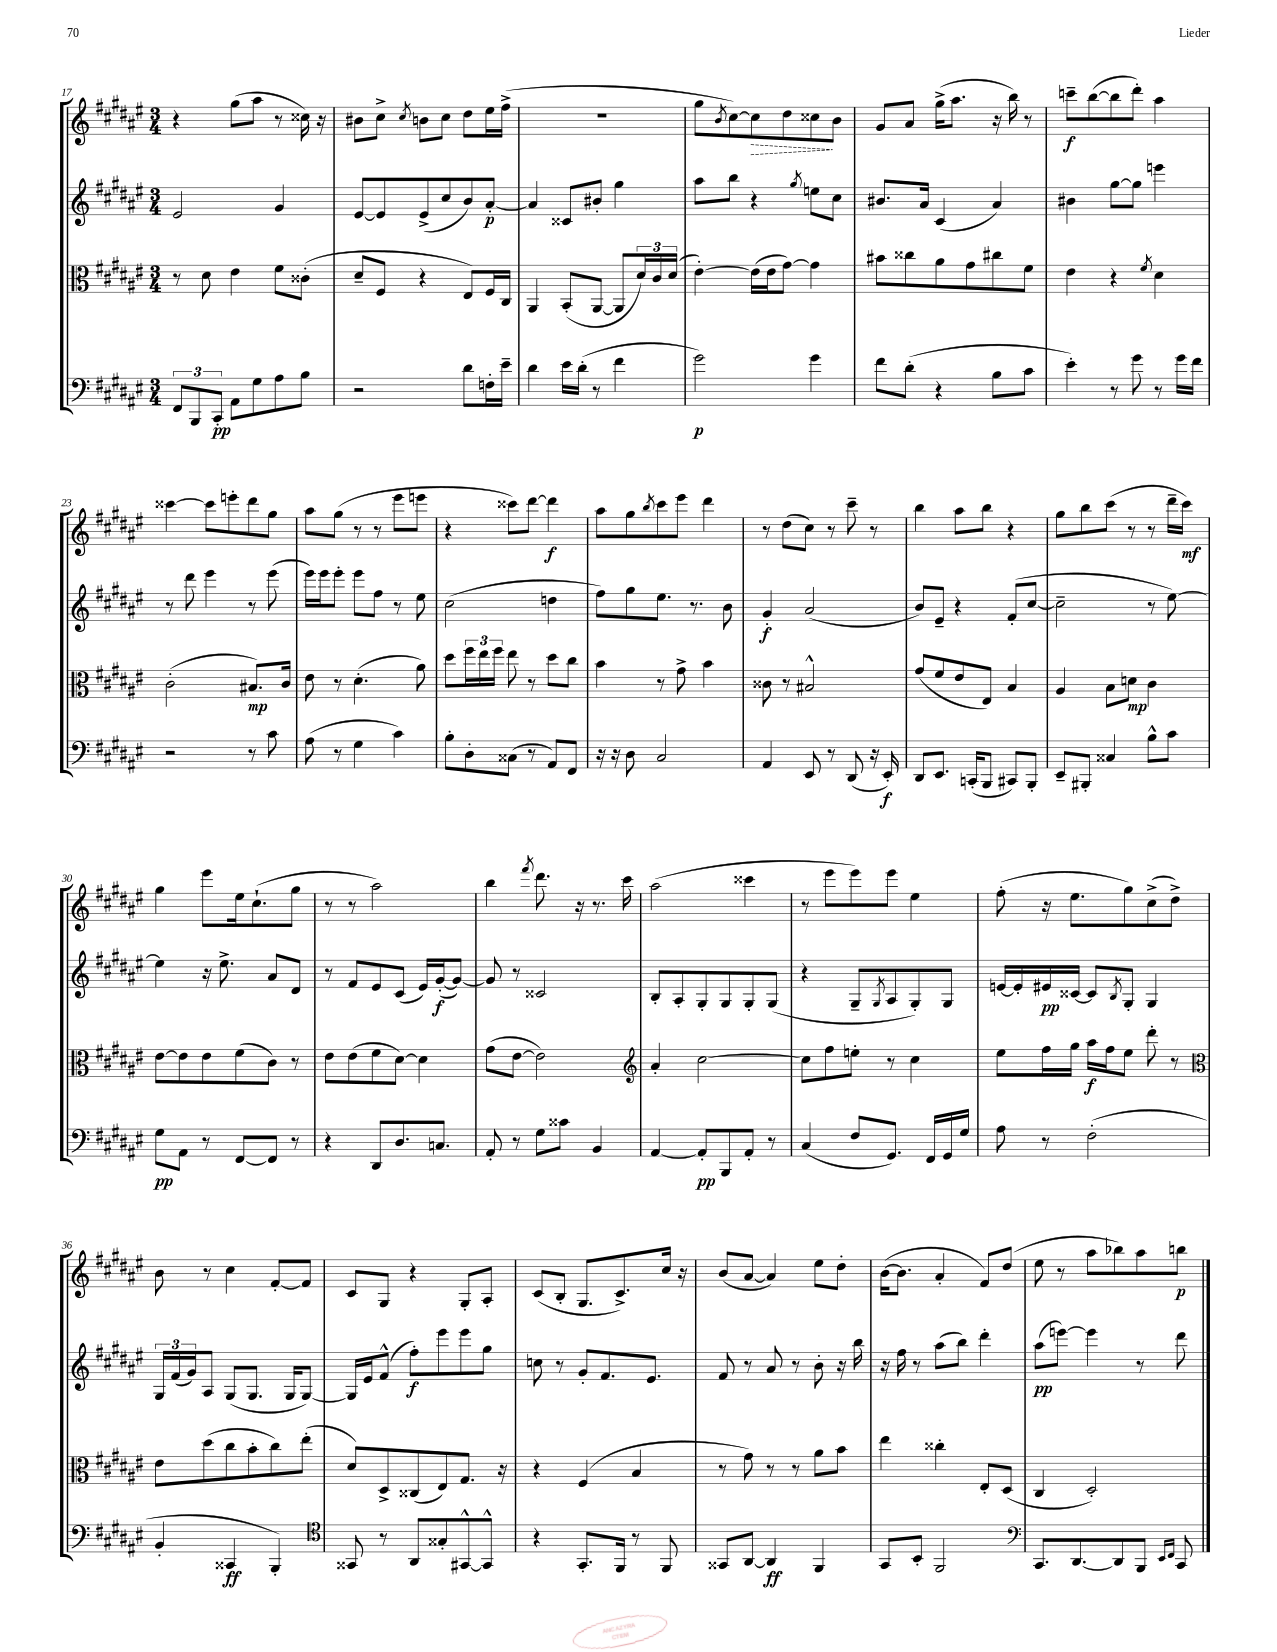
<<
\new StaffGroup <<
\new Staff = "s0" {
    \clef treble \key fis \major \numericTimeSignature \time 3/4
    r4 gis''8( ais''8 r8 cisis''16) r16 |
    bis'8 cis''8-> \acciaccatura { cis''8 } b'8 cis''8 dis''8 eis''16 fis''16->( |
    R2. |
    gis''8 \acciaccatura { b'8 } cis''8~) \once \override Hairpin.style = #'dashed-line cis''8\> dis''8 cisis''8\! b'8 |
    gis'8 ais'8 gis''16->( ais''8. r16 b''16) r8 |
    c'''8--\f b''8~( b''8 dis'''8-.) ais''4 |
    cisis'''4~ cisis'''8 e'''8-. dis'''8 gis''8 |
    ais''8 gis''8( r8 r8 eis'''8 e'''8 |
    r4 cisis'''8) dis'''8~ dis'''4\f |
    ais''8 gis''8 \acciaccatura { b''8 } cis'''8 eis'''8 dis'''4 |
    r8 dis''8( cis''8) r8 cis'''8-- r8 |
    b''4 ais''8 b''8 r4 |
    gis''8 b''8 cis'''8( r8 r8 dis'''16-- cis'''16\mf) |
    gis''4 eis'''8 eis''16 cis''8.-!( gis''8 |
    r8 r8 ais''2) |
    b''4 \acciaccatura { fis'''8 } dis'''8. r16 r8. cis'''16 |
    ais''2( cisis'''4 |
    r8 eis'''8 eis'''8) eis'''8 eis''4 |
    fis''8-.( r16 eis''8. gis''8) cis''8->( dis''8->) |
    b'8 r8 cis''4 fis'8~-. fis'8 |
    cis'8 gis8 r4 gis8-. ais8-. |
    cis'8( b8-. gis8. cis'8.->) cis''16 r16 |
    b'8( ais'8~ ais'4) eis''8 dis''8-. |
    b'16~( b'8. ais'4-. fis'8) dis''8( |
    eis''8 r8 ais''8 bes''8) ais''8 b''8\p \bar "|." |
}
\new Staff = "s1" {
    \clef treble \key fis \major \numericTimeSignature \time 3/4
    eis'2 gis'4 |
    eis'8~ eis'8 eis'8->( cis''8 b'8) ais'8~-.\p |
    ais'4 cisis'8 bis'8-. gis''4 |
    ais''8 b''8 r4 \acciaccatura { gis''8 } e''8 cis''8 |
    bis'8. ais'16 cis'4( ais'4) |
    bis'4 gis''8~ gis''8 e'''4 |
    r8 dis'''8 eis'''4 r8 eis'''8( |
    eis'''16) eis'''16 eis'''8-. eis'''8 fis''8 r8 eis''8 |
    cis''2( d''4 |
    fis''8) gis''8 eis''8. r8. b'8 |
    gis'4-.\f ais'2( |
    b'8) eis'8-- r4 fis'8-.( cis''8~ |
    cis''2-- r8 eis''8~) |
    eis''4 r16 eis''8.-> ais'8 dis'8 |
    r8 fis'8 eis'8 cis'8( eis'16) gis'16~-.\f( gis'8~) |
    gis'8 r8 cisis'2 |
    b8-. ais8-. gis8-. gis8 gis8-. gis8( |
    r4 gis8-- \acciaccatura { gis8 } ais8 gis8-.) gis8 |
    e'16~ e'16-. eis'16\pp cisis'16~ cisis'8 \acciaccatura { b8 } gis8-. gis4 |
    \tuplet 3/2 { gis16 fis'16( gis'16) } ais8 gis8( gis8. gis16 gis8~) |
    gis16 eis'16 fis'8-^( fis''8-.\f) eis'''8 eis'''8 gis''8 |
    c''8 r8 gis'8-. fis'8. eis'8. |
    fis'8 r8 ais'8 r8 b'8-. r16 b''16 |
    r16 fis''16 r8 ais''8( b''8) dis'''4-. |
    ais''8\pp( e'''8~) e'''4 r8 dis'''8 \bar "|." |
}
\new Staff = "s2" {
    \clef alto \key fis \major \numericTimeSignature \time 3/4
    r8 dis'8 eis'4 fis'8 cisis'8-.( |
    dis'8-- fis8 r4 eis8) fis16 cis16 |
    ais,4 b,8-.( ais,8~ ais,8 \tuplet 3/2 { dis'16) cis'16 dis'16( } |
    eis'4~-.) eis'16( eis'16 gis'8~) gis'4 |
    bis'8 cisis''8 ais'8 gis'8 cis''8 fis'8 |
    eis'4 r4 \acciaccatura { fis'8 } dis'4 |
    cis'2-.( bis8.\mp) cis'16 |
    eis'8 r8 dis'4.-.( ais'8) |
    dis''8 \tuplet 3/2 { fis''16 eis''16 fis''16 } eis''8 r8 dis''8 cis''8 |
    b'4 r8 gis'8-> b'4 |
    cisis'8 r8 bis2-^ |
    gis'8( fis'8 eis'8 eis8) b4 |
    ais4 b8 d'8\mp cis'4 |
    eis'8~ eis'8 eis'8 fis'8( cis'8) r8 |
    eis'8 eis'8( fis'8 dis'8~) dis'4 |
    gis'8( eis'8~ eis'2) |
    \clef treble ais'4-. cis''2~ |
    cis''8 fis''8 e''8-. r8 cis''4 |
    eis''8 fis''16 gis''16 ais''16\f fis''16 eis''8 dis'''8-. r8 |
    \clef alto eis'8 dis''8( cis''8 b'8-. cis''8) eis''8-.( |
    dis'8) dis8-> cisis8( eis8) gis8. r16 |
    r4 fis4( b4 |
    r8 gis'8) r8 r8 ais'8 b'8 |
    eis''4 cisis''4-. eis8-. dis8( |
    cis4 dis2-.) \bar "|." |
}
\new Staff = "s3" {
    \clef bass \key fis \major \numericTimeSignature \time 3/4
    \tuplet 3/2 { fis,8 b,,8 cis,8-.\pp } ais,8 gis8 ais8 b8 |
    r2 dis'8 f16-. eis'16-- |
    dis'4 eis'16 dis'16-.( r8 fis'4 |
    gis'2\p) gis'4 |
    fis'8 dis'8-.( r4 b8 cis'8 |
    eis'4-.) r8 gis'8 r8 gis'16 fis'16 |
    r2 r8 cis'8 |
    ais8( r8 gis4 cis'4) |
    b8-. dis8-. cisis8( r8 ais,8) fis,8 |
    r16 r16 dis8 cis2 |
    ais,4 eis,8 r8 dis,8( r16 eis,16-.\f) |
    dis,8 eis,8. c,16-.( b,,8 cis,8) b,,8-. |
    eis,8-- bis,,8-. cisis4 b8-^ cis'8 |
    gis8\pp ais,8 r8 fis,8~ fis,8 r8 |
    r4 dis,8 dis8. c8. |
    ais,8-. r8 gis8 cisis'8 b,4 |
    ais,4~ ais,8-.\pp b,,8 ais,8-. r8 |
    cis4( fis8 gis,8.) fis,16 gis,16 gis16 |
    ais8 r8 fis2-.( |
    b,4-. cisis,4\ff b,,4-.) |
    \clef tenor gisis,8 r8 ais,8 gisis8-. gis,8~-^ gis,8-^ |
    r4 gis,8.-. fis,16 r8 fis,8 |
    gisis,8 ais,8~ ais,4\ff fis,4 |
    gis,8 b,8-. fis,2 |
    \clef bass cis,8. dis,8.~ dis,8 b,,8 \grace { eis,16 fis,16 } cis,8 \bar "|." |
}
>>
>>
\layout { \context { \Score currentBarNumber = #17 } }
